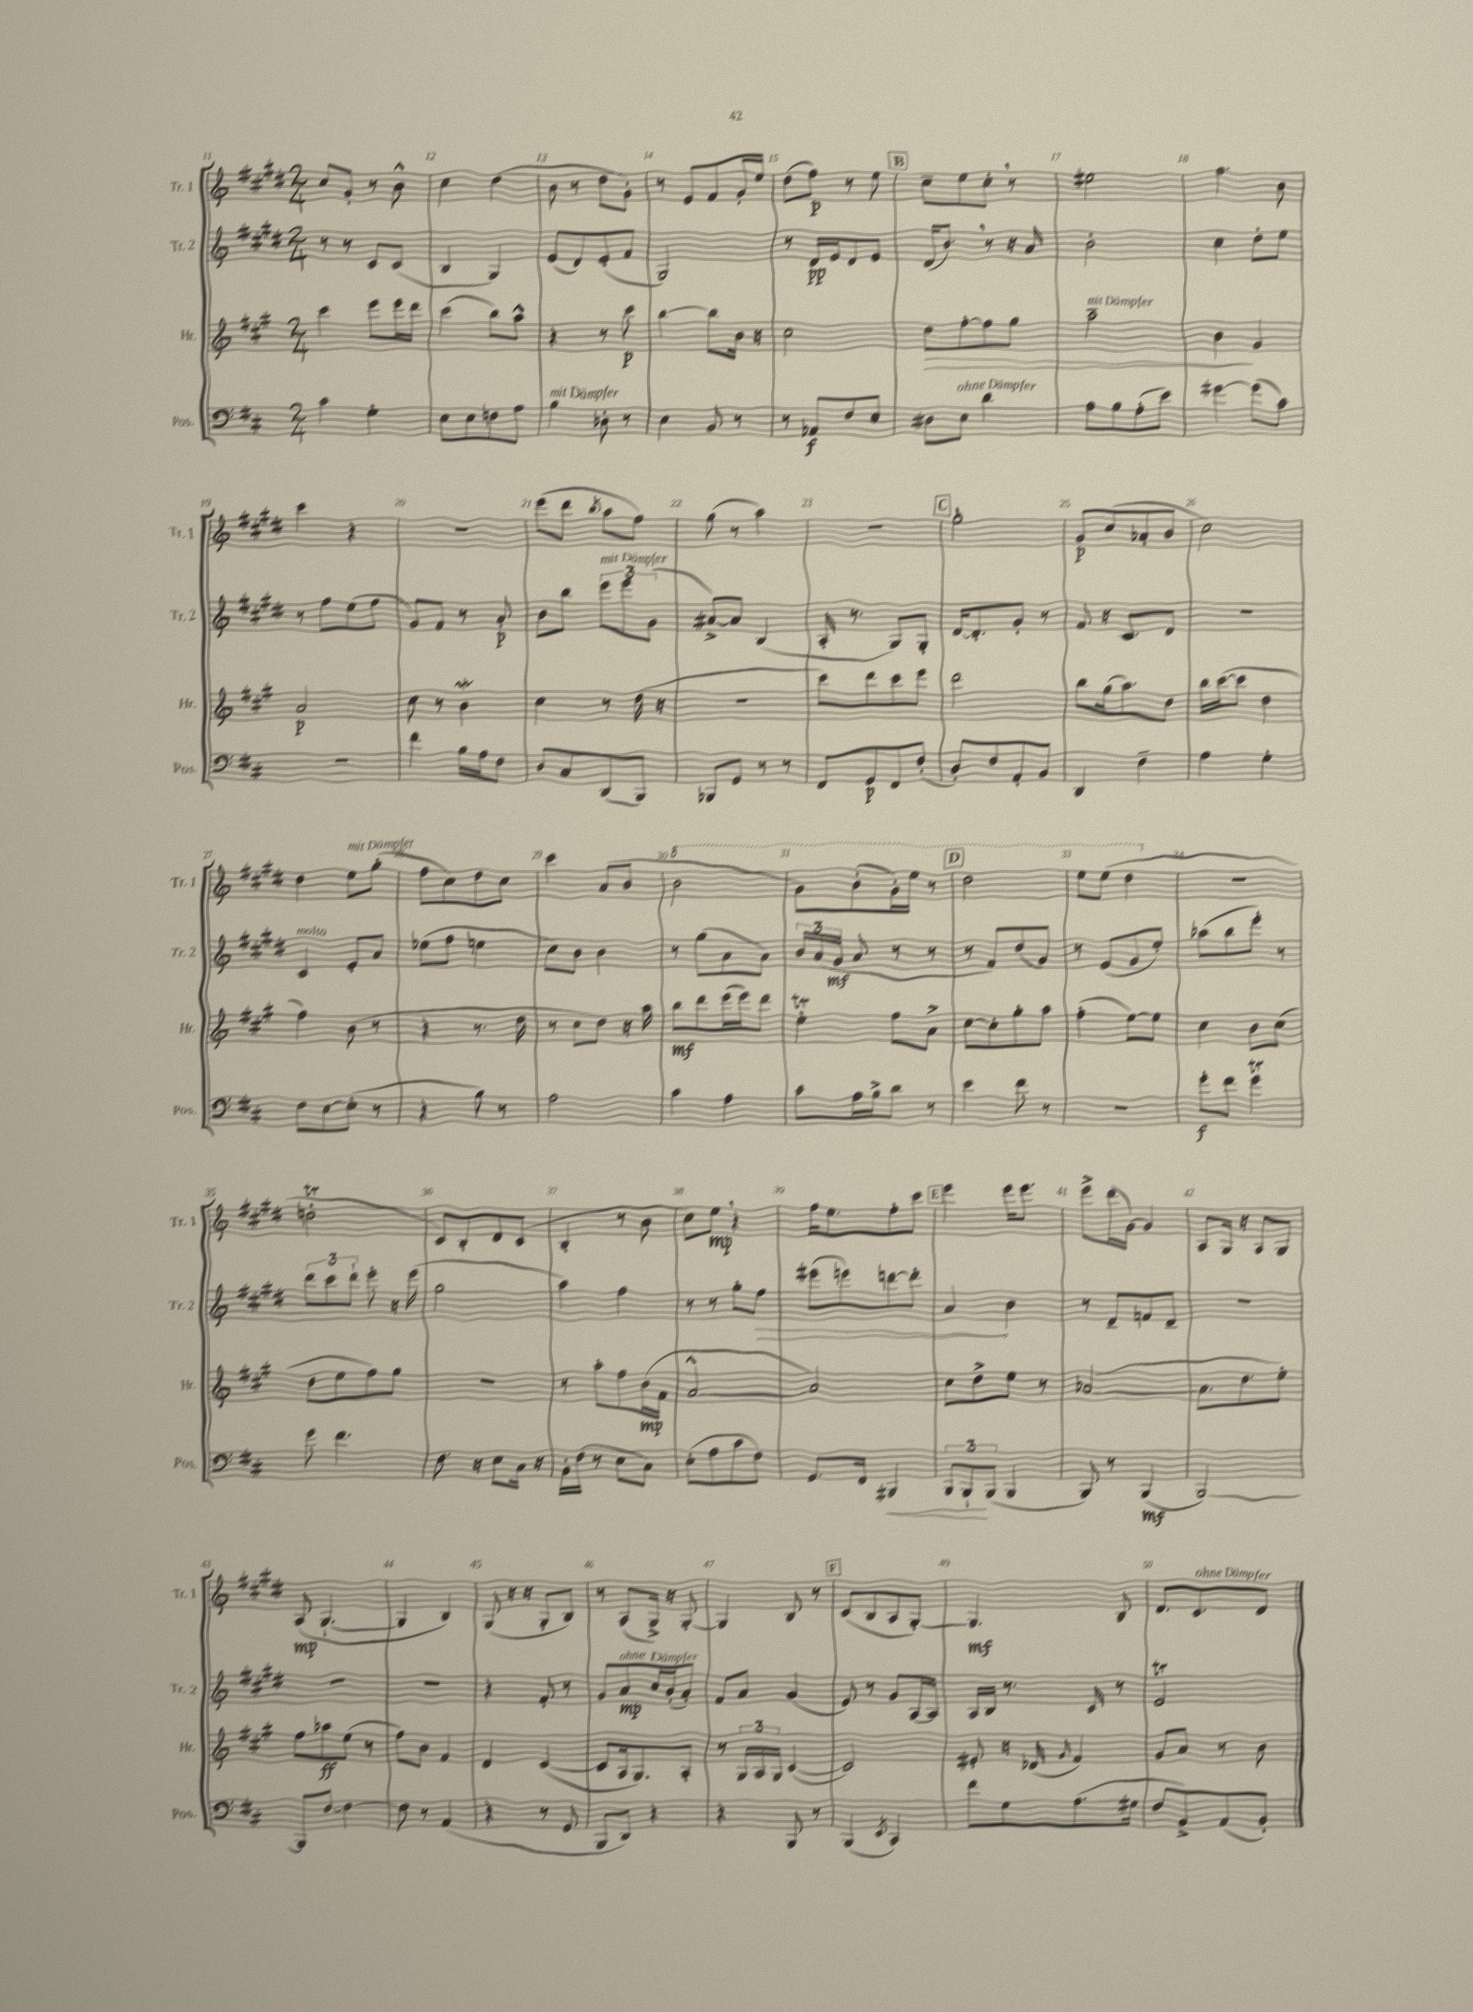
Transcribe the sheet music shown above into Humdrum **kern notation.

**kern	**kern	**kern	**kern
*staff4	*staff3	*staff2	*staff1
*clefF4	*clefG2	*clefG2	*clefG2
*k[f#c#]	*k[f#c#g#]	*k[f#c#g#d#]	*k[f#c#g#d#]
*M2/4	*M2/4	*M2/4	*M2/4
4c#	4ccc#	8r	8cc#
.	.	8r	8g#'
4G'	8eee	8c#	8r
.	16eee	(8c#	8b^^
.	16ddd	.	.
=	=	=	=
8E	(4ccc#	4B	4cc#
8E	.	.	.
8F	8bb)	4G#)	(4dd#
8A	8aa^^	.	.
=	=	=	=
4B	4r	(8e	8b
.	.	8d#)	8r
8D-'	8r	(8e'	8dd#
8r	8ccc#	8f#	8g#')
=	=	=	=
4E	[4bb	2G#)	8r
.	.	.	8e
8BB	8bb]	.	8f#
8r	16b	.	16g#'
.	16r	.	16ee
=	=	=	=
8r	2cc#	8r	(8dd#
8AA-	.	16d#	8ff#)
.	.	16e	.
8F#	.	8d#	8r
8E	.	8e	8ee
=	=	=	=
8D#	8dd	(16d#	8cc#~
.	.	8.b)	.
8E	[8ff#'	.	8ee
4d	8ff#]	8r	8cc#'
.	8gg#	16r	8r
.	.	16a	.
=	=	=	=
8A	2aa~	2b'	2ee#
8B	.	.	.
(8A'	.	.	.
8e)	.	.	.
=	=	=	=
[4g#	4b	4cc#	4.ff#
(8g#]	4g#	8dd#'	.
8c#)	.	8ee	8b
=	=	=	=
2r	2a	8r	4ccc#
.	.	8ff#	.
.	.	(8ee	4r
.	.	8ff#	.
=	=	=	=
4f#	8cc#	8g#)	2r
.	8r	8f#	.
16B	4b	8r	.
16A	.	.	.
8F#	.	8a'	.
=	=	=	=
8D	4cc#	8b	(8eee
8C#	.	8bb	8ddd#
.	.	.	8qbb
(8DD	8r	12eee	8aa
.	.	12eee	.
8BBB)	(16dd	.	8ff#)
.	.	(12g#	.
.	16r	.	.
=	=	=	=
8BBB-	2r	[8a#^)	(8gg#
8GG	.	8a#]	8r
8r	.	(4B	4aa)
8r	.	.	.
=	=	=	=
8FF#	8ccc#)	16A'	2r
.	.	8.r	.
8GG	8ddd	.	.
8FF#	8ccc#	8G#)	.
(8F#'	8eee	8G#'	.
=	=	=	=
8D')	2ddd	[16d#	2gg#'
.	.	8.d#']	.
8F#	.	.	.
8AA'	.	8g#'	.
8BB	.	8r	.
=	=	=	=
4DD	8bb	8f#	8g#
.	(16gg#	16r	(8cc#
.	8.aa)	8.c#	.
4F#~	.	.	8a-'
.	8dd	8d#	8b
=	=	=	=
4A	16bb	2r	2cc#)
.	([16ccc#	.	.
.	8ccc#]	.	.
4G'	4dd	.	.
=	=	=	=
8F#	4ff#)	4c#	4dd#
[8E	.	.	.
(8E']	(8b	8e'	8ee
8r	8r	8a	(8gg#'
=	=	=	=
4r	4r	(8ee-	8ff#
.	.	8ff#	8cc#)
8B)	8.r	4ee	8dd#
8r	.	.	8cc#
.	16dd	.	.
=	=	=	=
2A	8r	8cc#)	4ccc#
.	8cc#	8b	.
.	8dd)	4b	(8a
.	16r	.	8b
.	16aa	.	.
=	=	=	=
4c#	8bb	8r	2bb
.	8ddd	(8gg#	.
4A	(16eee	8a	.
.	16eee)	.	.
.	8ddd	8a)	.
=	=	=	=
8c#	4ee'	24b	8gg#)
.	.	(24a	.
.	.	24g#	.
16A	.	8a	(8bb'
16B^	.	.	.
8d	8ff#	8r	16gg#')
.	.	.	16eee
8r	8a^	8r	8r
=	=	=	=
4e	[8cc#	8r	2ddd#
.	8cc#']	8f#)	.
8f#	8gg#'	(8dd#	.
8r	8aa	8g#)	.
=	=	=	=
2r	(4ff#'	8r	8eee
.	.	(8e	(8eee
.	[8ee)	8g#	4ddd#
.	8ee]	8ee')	.
=	=	=	=
8g'	4cc#	(8aa-	2r
8f#	.	8bb	.
4g	8b	8eee')	.
.	(8cc#	8r	.
=	=	=	=
8g	8dd	12ddd#	2dd'
.	.	12ccc#	.
4.f#	8ee	.	.
.	.	12ddd#`	.
.	8ff#)	8eee'	.
.	8gg#	16r	.
.	.	(16eee	.
=	=	=	=
8.F#	2r	2gg#	8c#)
.	.	.	8B'
16r	.	.	.
8E	.	.	8d#
16C#	.	.	(8c#
16r	.	.	.
=	=	=	=
16BB'	8r	4aa)	4B'
(16F#	.	.	.
8r	8aa'	.	.
8E	8ff#	4ff#	8r
8C#)	(16b	.	8b
.	16f#	.	.
=	=	=	=
(8E'	[2a^^	8r	8cc#)
8A	.	8r	8ee
8c#	.	8gg#'	4r
8F#)	.	8ff#	.
=	=	=	=
8.GG	2a])	(8eee#	16ff#
.	.	.	8.ee
.	.	8eee)	.
16FF#	.	.	.
4BBB#	.	[8ddd	8ff#'
.	.	8ddd']	8ccc#
=	=	=	=
12BBB	8cc#	4a	4eee
12BBB`	.	.	.
.	8dd^	.	.
(12BBB	.	.	.
4BBB	8ee	4b	16eee
.	.	.	8.eee
.	8r	.	.
=	=	=	=
8BBB)	([2a-	8r	8eee^
8r	.	8d#~	(16ddd#
.	.	.	[16g#)
(4BBB	.	8f	4g#]
.	.	8d#~	.
=	=	=	=
[2BBB)	8.a-]	2r	8A
.	.	.	16G#
.	8.dd	.	16r
.	.	.	8A
.	8ee')	.	8G#
=	=	=	=
8BBB]	8ff#	2r	(8A
[8F#	8aa-	.	[4.G#`
4F#_	(8ee	.	.
.	8r	.	.
=	=	=	=
8F#]	8ff#)	2r	4G#]
8r	8b	.	.
(4AA	4f#	.	4B)
=	=	=	=
4r	4d	4r	(8G#
.	.	.	16r
.	.	.	16r
8r	([4c#	8f#'	8G#'
8GG	.	8r	8B)
=	=	=	=
8BBB	8c#]	8g#	8r
8DD)	16A	8a	(8A
.	8.G#)	.	.
4r	.	16cc#	16G#^)
.	.	(16b'	16r
.	8A'	8a')	[8G#'
=	=	=	=
4r	8r	8f#	4G#]
.	24G#	8a	.
.	24A	.	.
.	24G#	.	.
8BBB	([4c#	(4g#	8B
8r	.	.	8r
=	=	=	=
(4BBB	2c#])	8e)	(8c#
.	.	8r	8B
8qEE	.	.	.
4CC#)	.	8g#	8A
.	.	[16A	[8G#')
.	.	16A]	.
=	=	=	=
8f#	8e#'	16A	4.G#]
.	.	16B	.
8G	16r	8.r	.
.	(16d-	.	.
.	16qqg#	.	.
(8.A	4f#)	.	.
.	.	16c#	.
.	.	8r	8B
16G#	.	.	.
=	=	=	=
8F#	8g#	2e	8.d#
8BB^)	8a	.	.
.	.	.	8.c#
(8AA	8r	.	.
8BB')	8b	.	8d#
==	==	==	==
*-	*-	*-	*-
